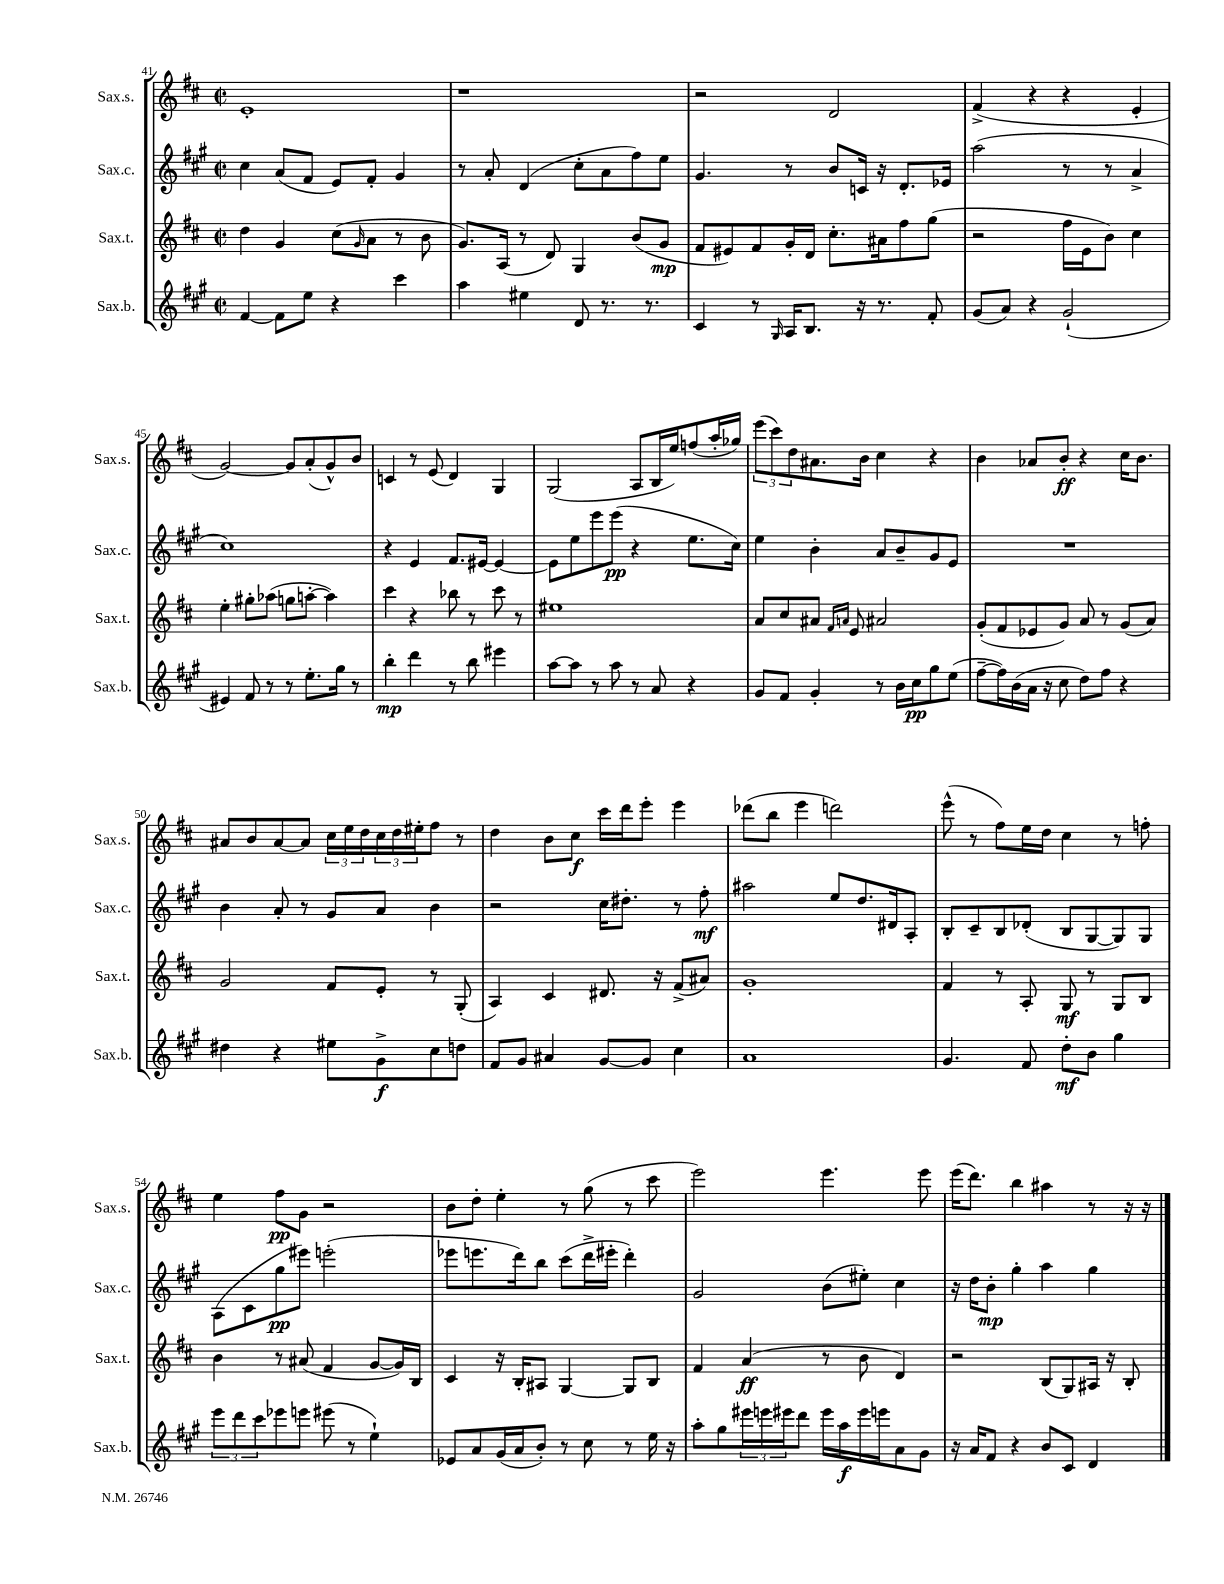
<<
\new StaffGroup <<
\new Staff = "s0" \with { instrumentName = "Sax.s." shortInstrumentName = "Sax.s." } {
    \clef treble \key d \major \defaultTimeSignature \time 2/2
    e'1-. |
    r1 |
    r2 d'2 |
    fis'4->( r4 r4 e'4-. |
    g'2~) g'8 a'8-.( g'8-^) b'8 |
    c'4 r8 e'8( d'4) g4 |
    g2( a8 b16 e''16) f''8( a''16-. ges''16) |
    \tuplet 3/2 { e'''8( cis'''8) d''8 } ais'8. b'16 cis''4 r4 |
    b'4 aes'8 b'8-.\ff r4 cis''16 b'8. |
    ais'8 b'8 ais'8~ ais'8 \tuplet 3/2 { cis''16 e''16 d''16 } \tuplet 3/2 { cis''16 d''16 eis''16-. } fis''8 r8 |
    d''4 b'8 cis''8\f cis'''16 d'''16 e'''8-. e'''4 |
    des'''8( b''8 e'''4 d'''2) |
    e'''8-^( r8 fis''8) e''16 d''16 cis''4 r8 f''8-. |
    e''4 fis''8\pp g'8 r2 |
    b'8 d''8-. e''4-. r8 g''8( r8 cis'''8 |
    e'''2) e'''4. e'''8 |
    e'''16( d'''8.) b''4 ais''4 r8 r16 r16 \bar "|." |
}
\new Staff = "s1" \with { instrumentName = "Sax.c." shortInstrumentName = "Sax.c." } {
    \clef treble \key a \major \defaultTimeSignature \time 2/2
    cis''4 a'8( fis'8 e'8) fis'8-. gis'4 |
    r8 a'8-. d'4( cis''8-. a'8 fis''8) e''8 |
    gis'4. r8 b'8 c'16 r16 d'8.-. ees'16 |
    a''2( r8 r8 a'4-> |
    cis''1) |
    r4 e'4 fis'8. eis'16~ eis'4~ |
    eis'8 e''8 e'''8 e'''8\pp( r4 e''8. cis''16) |
    e''4 b'4-. a'8 b'8-- gis'8 e'8 |
    R1 |
    b'4 a'8-. r8 gis'8 a'8 b'4 |
    r2 cis''16 dis''8.-. r8 fis''8-.\mf |
    ais''2 e''8 d''8. dis'16 a8-. |
    b8-. cis'8-- b8 des'8-.( b8 gis8~ gis8) gis8 |
    a8( cis'8 gis''8\pp eis'''8) e'''2-.( |
    ees'''8 e'''8. d'''16) b''8 cis'''8( d'''16-> eis'''16-. d'''4-.) |
    gis'2 b'8( eis''8-.) cis''4 |
    r16 d''16 b'8-.\mp gis''4-. a''4 gis''4 \bar "|." |
}
\new Staff = "s2" \with { instrumentName = "Sax.t." shortInstrumentName = "Sax.t." } {
    \clef treble \key d \major \defaultTimeSignature \time 2/2
    d''4 g'4 cis''8( \grace { g'16 } a'8 r8 b'8 |
    g'8.) a16( r8 d'8) g4 b'8( g'8\mp |
    fis'8 eis'8) fis'8 g'16-. d'16 cis''8.-. ais'16 fis''8 g''8( |
    r2 fis''16 e'16 b'8) cis''4 |
    e''4-. gis''8-. aes''8( g''8 a''8~-. a''4) |
    cis'''4 r4 bes''8 r8 cis'''8 r8 |
    eis''1 |
    a'8 cis''8 ais'8 \grace { fis'16 a'16 } e'8 ais'2 |
    g'8-.( fis'8 ees'8 g'8) a'8 r8 g'8( a'8) |
    g'2 fis'8 e'8-. r8 g8-.( |
    a4) cis'4 dis'8. r16 fis'8->( ais'8) |
    g'1-. |
    fis'4 r8 a8-. g8\mf r8 g8 b8 |
    b'4 r8 ais'8( fis'4 g'8~ g'16) b16 |
    cis'4 r16 b16-. ais8 g4~ g8 b8 |
    fis'4 a'4\ff( r8 b'8 d'4) |
    r2 b8( g8) ais16 r16 b8-. \bar "|." |
}
\new Staff = "s3" \with { instrumentName = "Sax.b." shortInstrumentName = "Sax.b." } {
    \clef treble \key a \major \defaultTimeSignature \time 2/2
    fis'4~ fis'8 e''8 r4 cis'''4 |
    a''4 eis''4 d'8 r8. r8. |
    cis'4 r8 \grace { gis16 } a16 b8. r16 r8. fis'8-. |
    gis'8( a'8) r4 gis'2-!( |
    eis'4) fis'8 r8 r8 e''8.-. gis''16 r8 |
    b''4-.\mp d'''4 r8 b''8 eis'''4 |
    a''8~ a''8 r8 a''8 r8 a'8 r4 |
    gis'8 fis'8 gis'4-. r8 b'16 cis''16\pp gis''8 e''8( |
    fis''8~-- fis''16) b'16( a'16 r16 cis''8 d''8) fis''8 r4 |
    dis''4 r4 eis''8 gis'8->\f cis''8 d''8 |
    fis'8 gis'8 ais'4 gis'8~ gis'8 cis''4 |
    a'1 |
    gis'4. fis'8 d''8-.\mf b'8 gis''4 |
    \tuplet 3/2 { e'''8 d'''8 cis'''8 } ees'''8 e'''8 eis'''8( r8 e''4-!) |
    ees'8 a'8 gis'16( a'16 b'8-.) r8 cis''8 r8 e''16 r16 |
    a''8-. gis''8 \tuplet 3/2 { eis'''16 e'''16 eis'''16 } d'''8 eis'''16 a''16\f eis'''16 e'''16 a'8 gis'8 |
    r16 a'16 fis'8 r4 b'8 cis'8 d'4 \bar "|." |
}
>>
>>
\layout { \context { \Score currentBarNumber = #41 } }
